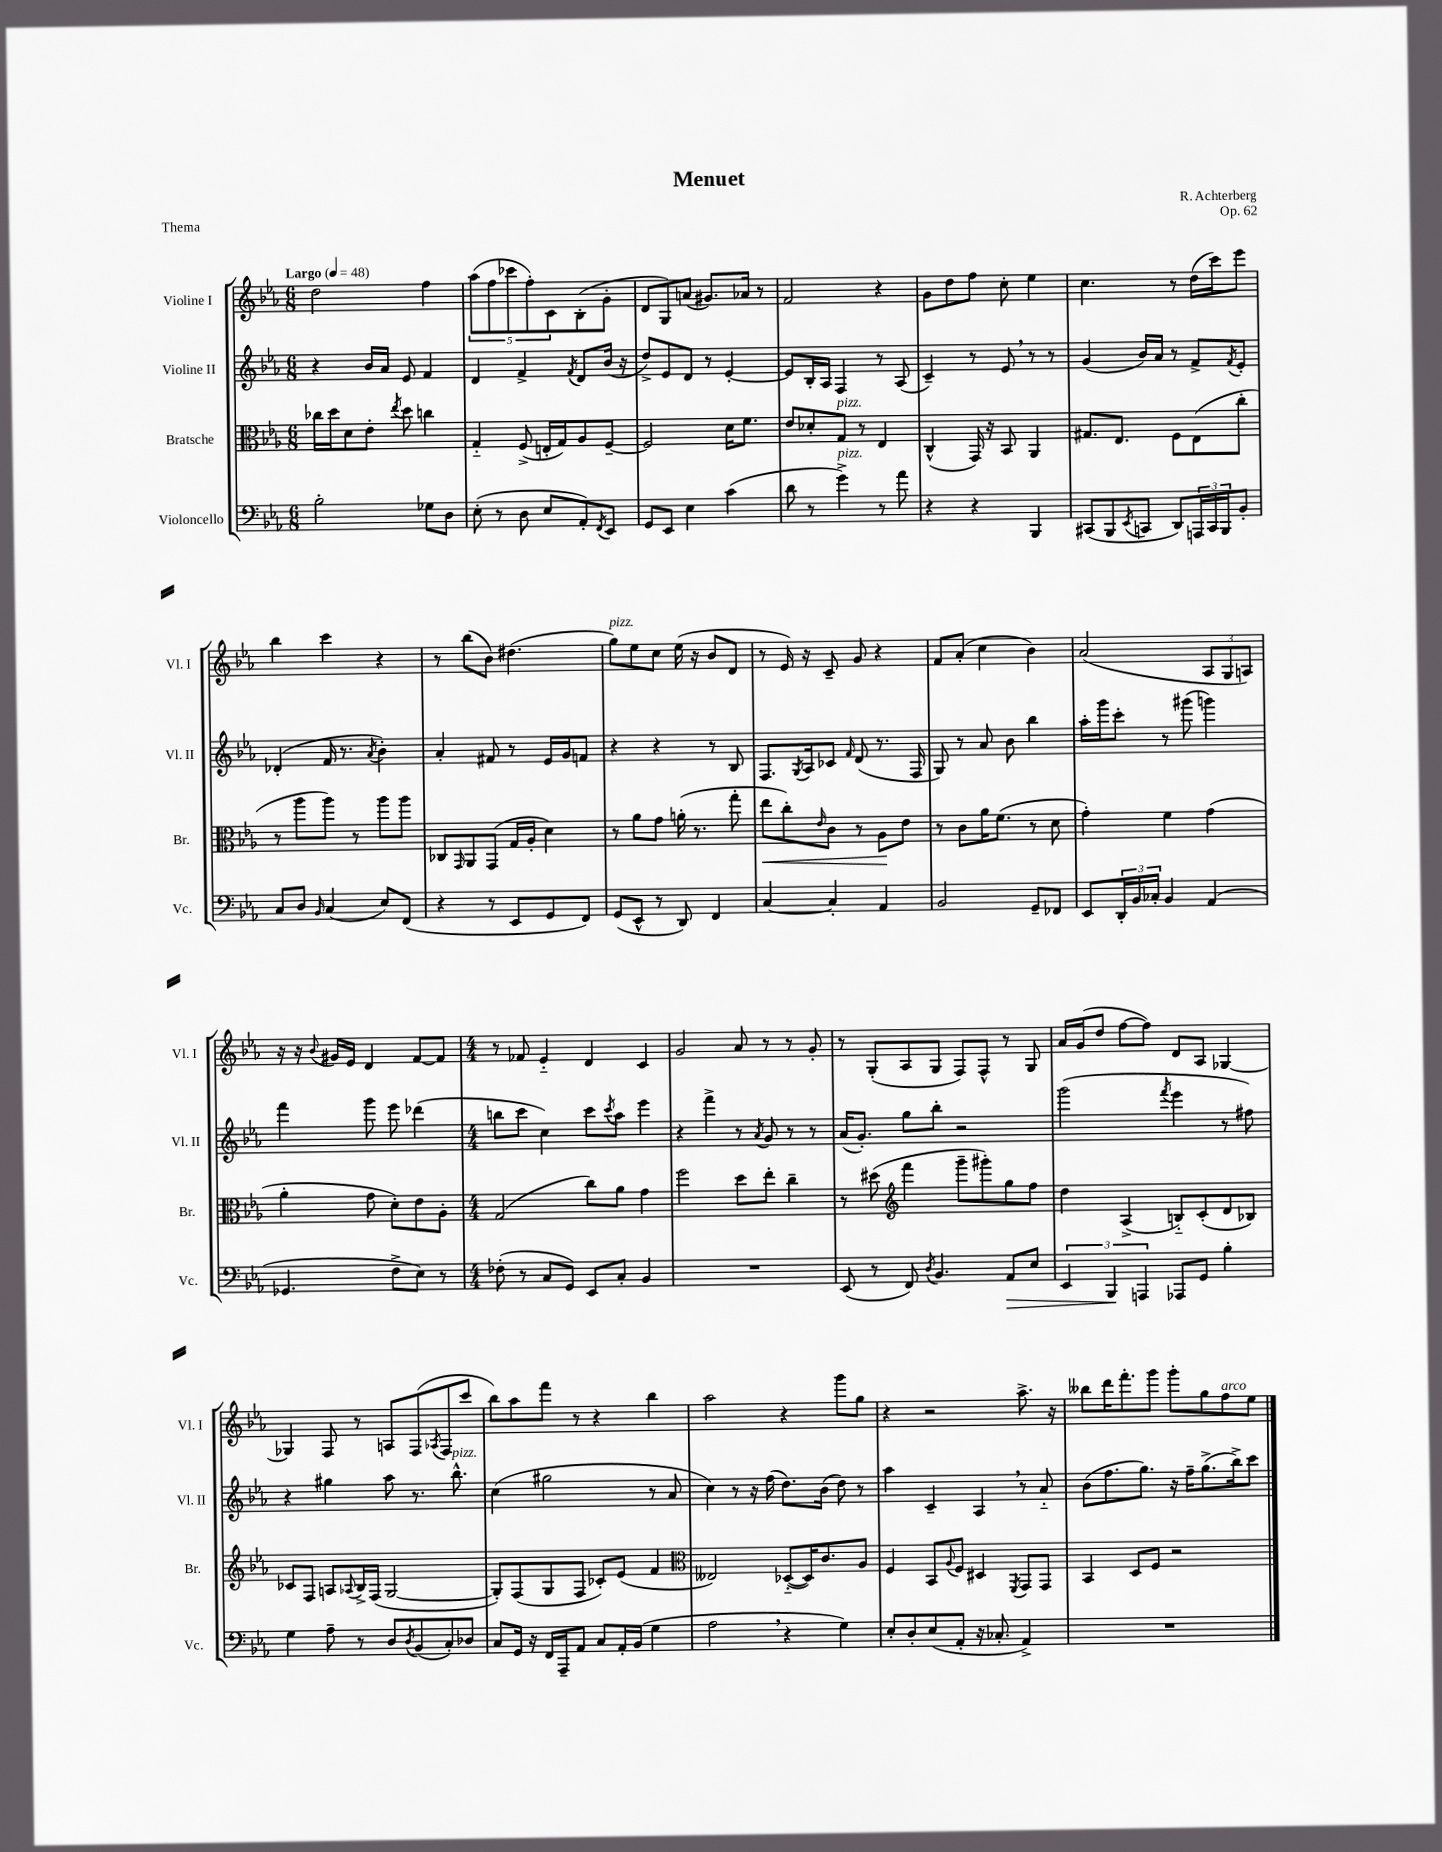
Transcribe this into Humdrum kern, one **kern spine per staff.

**kern	**kern	**kern	**kern
*staff4	*staff3	*staff2	*staff1
*clefF4	*clefC3	*clefG2	*clefG2
*k[b-e-a-]	*k[b-e-a-]	*k[b-e-a-]	*k[b-e-a-]
*M6/8	*M6/8	*M6/8	*M6/8
*MM48	*MM48	*MM48	*MM48
2B-'\	16cc-\LL	4r	2dd\
.	16dd\J	.	.
.	8d\	.	.
.	8e-'\J	16b-/LL	.
.	.	16a-/JJ	.
.	8qee-/	.	.
.	8dd\	8e-/	.
8G-\L	4cc\	4f/	4ff\
8D\J	.	.	.
=	=	=	=
(8E-'\	4G'~/	4d/	(10aa-\L
.	.	.	10ff\
8r	.	.	.
.	.	.	10ccc-\
8D\	(8F^/	4f^/	.
.	.	.	10ff'\)
8E-/L	16E'/LL	.	.
.	.	.	10c\
.	16G/J)	.	.
.	.	8qf/	.
8AA-'/)	8A-/	8d/L	(8B-'\
8qFF/	.	.	.
8EE-/J	[8F~/J	(16b-/Jk	8g'\J
.	.	16r	.
=	=	=	=
8GG/L	2F/]	8dd^/L)	8d/L
8EE-/J	.	8e-/	8G/)
4E-\	.	8d/J	(8a/J
.	.	8r	8.g#/L)
(4c\	16d\LK	[4e-'/	.
.	8.f\J	.	16a-/Jk
.	.	.	8r
=	=	=	=
8d\	8e-/L	8e-/]L	2f/
8r	8d-'/	16B-'/L	.
.	.	16A-/JJ	.
4g^\)	8G/J	4F/	.
.	8r	.	.
8r	4E-/	8r	4r
8a-\	.	(8A-/	.
=	=	=	=
4r	(4C^^/	4c~/)	8g\L
.	.	.	8dd\
4r	16GG/)	8r	8ff\J
.	16r	.	.
.	8BB-/	8e-/	8cc'\
4BBB-/	4AA-/	8r	4ee-\
.	.	8r	.
=	=	=	=
(8CC#/L	8.G#/L	(4g/	4.cc\
8BBB-/	.	.	.
.	8.E-/J	.	.
8qEE-/	.	.	.
8CC/J	.	16b-/LL)	.
.	.	16a-/JJ	.
8DD/L)	8F\L	8r	8r
24AAA/L	(8E-\	8f^/L	(16dd\LL
24CC/	.	.	.
.	.	.	16ccc\J)
24BBB-/J	.	.	.
.	.	8qf/	.
8BB-'/J	8cc'\J	8e-'/J	8eee-\J
=	=	=	=
8C/L	8r	(4d-'/	4bb-\
8D/J	8aa-\L	.	.
16qqBB-/	.	.	.
(4C/	8aa-\J)	16f/	4ccc\
.	.	8.r	.
.	8r	.	.
.	.	8qa-/	.
8E-/L)	8aa-\L	4b-'\)	4r
(8FF/J	8aa-\J	.	.
=	=	=	=
4r	8C-/L	4a-'/	8r
.	16qqGG/	.	.
.	8AA-/	.	(8bb-\L
8r	(8GG/J	8f#/	8b-\J)
8EE-/L	16G/LL	8r	(4.dd#\
.	16A-'/JJ	.	.
8GG/	4d\)	16e-/LL	.
.	.	16g/J	.
8FF/J)	.	8f/J	.
=	=	=	=
(8GG/L	8r	4r	8gg\L)
8EE-^^/J	8a-\L	.	8ee-\
8r	8g\J	4r	8cc\J
8DD/)	(16a'\	.	(16ee-\
.	8.r	.	16r
4FF/	.	8r	8b-/L
.	8gg'\	8B-/	8d/J
=	=	=	=
[4C/	8ee-\L	8.F/L	8r
.	8cc'\)	.	16e-/)
.	.	8qG/	.
.	.	16A-/k	16r
.	16qqe-/	.	.
4C'/]	8c\J	8c-/J	8c~/
.	.	16qqf/	.
.	8r	(8d/	8g/
4AA-/	8A-\L	8.r	4r
.	8e-\J	.	.
.	.	16F/	.
=	=	=	=
2BB-/	8r	8G/)	8f/L
.	8c\L	8r	(8a-'/J
.	16a-\K	8a-/	4cc\
.	(8.f\J	.	.
.	.	8b-\	.
8GG~/L	8r	4bb-\	4b-\)
8FF-/J	8d\	.	.
=	=	=	=
8EE-/L	4g'\)	16aa-'\LL	(2a-/
.	.	16ggg\J	.
24DD'/L	.	8ccc'\J	.
24BB-/	.	.	.
24C-'/JJ	.	.	.
4BB-/	4f\	8r	.
.	.	(8ggg#\	.
(4AA-/	(4g\	4ggg\)	12A-/L
.	.	.	12G/
.	.	.	12A/J)
=	=	=	=
4.GG-/	4a-'\	4fff\	16r
.	.	.	16r
.	.	.	8qqb-/
.	.	.	16g#/LL
.	.	.	16e-/JJ
.	8g\	8ggg\	4d/
8F^\L	8d'\L)	8eee-\	.
8E-\J)	8e-\	(4ddd-\	[8f/L
8r	8A-'\J	.	8f/]J
=	=	=	=
*M4/4	*M4/4	*M4/4	*M4/4
(8F-'\	(2G/	8bb\L	8r
8r	.	8ccc\J	8f-/
8C/L	.	4cc\)	4e-'~/
8GG/J)	.	.	.
8EE-/L	8cc\L)	8ccc\L	4d/
.	.	8qccc/	.
8C'/J	8a-\J	8aa-\J	.
4BB-/	4g\	4eee-\	4c/
=	=	=	=
1r	2ff\	4r	2g/
.	.	4fff^\	.
.	8dd\L	8r	8a-/
.	.	8qa-/	.
.	8ee-'\J	8g/	8r
.	4cc~\	8r	8r
.	.	8r	8g'/
=	=	=	=
(8EE-/	8r	(16a-/LK	8r
.	.	8.g'/J)	.
8r	(8dd#\	.	(8G'/L
*	*clefG2	*	*
8FF/)	4fff\	8gg\L	8A-/
8qD/	.	.	.
4.BB-/	.	8bb-'\J	8G/J
.	8ggg~\L	2r	8F/L)
.	8ggg#'\)	.	8F^^/J
8AA-/L	8gg\	.	8r
8E-/J	8ff\J	.	8G/
=	=	=	=
6EE-/	4dd\	(2ggg\	16a-/LL
.	.	.	(16g/J
.	.	.	8dd/J
6BBB-/	.	.	.
.	(4A-^/	.	[8ff\L
6AAA/	.	.	.
.	.	.	8ff\]J)
.	.	8qfff/	.
8AAA-/L	8B'~/L)	4eee-\	8d/L
8GG/J	(8c'/	.	8A-/J
4B-'\	8d/	8r	[4G-/
.	8B-/J)	8ff#\)	.
=	=	=	=
4G\	8c-/L	4r	4G-/]
.	8F/J	.	.
8A-~\	8A/L	4gg#\	8F/
.	8qqA-/	.	.
8r	16B-^/L	.	8r
.	(16F/JJ	.	.
8D/L	[2G/	8aa-\	8A/L
8qD/	.	.	.
(8BB-/	.	8.r	(8F/
.	.	.	8qA-/
8C'/)	.	.	8F/
.	.	8.bb-^^\	.
8D-/J	.	.	8ccc/J
=	=	=	=
8C/L	8G'/]L)	(4cc\	8bb-\L)
16GG/Jk	(8F/	.	8aa-\
16r	.	.	.
16FF/LL	8G/	2gg#\	8fff\J
16AAA-~/J	.	.	.
8AA-/J	8F/J	.	8r
8C/L	8c-'/L)	.	4r
16AA-'/L	(8e-/J	.	.
(16BB-/JJ	.	.	.
4G\	4f/	8r	4bb-\
.	.	8a-/	.
=	=	=	=
*	*clefC3	*	*
2A-\	2E--/)	4cc\)	2aa-\
.	.	8r	.
.	.	16r	.
.	.	(16ff\	.
4r	([8D-'~/L	8.dd\L)	4r
.	16D-/]K)	.	.
.	8.c/	(16b-\Jk	.
4G\)	.	8dd\)	8ggg\L
.	8A-/J	8r	8gg\J
=	=	=	=
8E-'/L	4F/	4aa-\	4r
8D'/	.	.	.
(8E-/	8BB-/L	4c~/	2r
.	8qqA-/	.	.
8AA-'/J	8F/J	.	.
16r	4D#/	4A-/	.
8.C-'/	.	.	.
.	8qFF/	.	.
4AA-^/)	8GG/L	8r	8.aa-^\
.	8GG/J	8a-'~/	.
.	.	.	16r
=	=	=	=
1r	4BB-/	(8b-\L	8bb--\L
.	.	8.ff\	16ddd\K
.	.	.	8.fff'\
.	8D/L	.	.
.	.	8.gg\J)	.
.	8F/J	.	8ggg\J
.	2r	16r	8ggg'\L
.	.	16ff~\LK	.
.	.	(8.gg^\	8gg\
.	.	.	8ff\
.	.	16bb-^\k)	.
.	.	8ccc\J	8ee-\J
==	==	==	==
*-	*-	*-	*-
